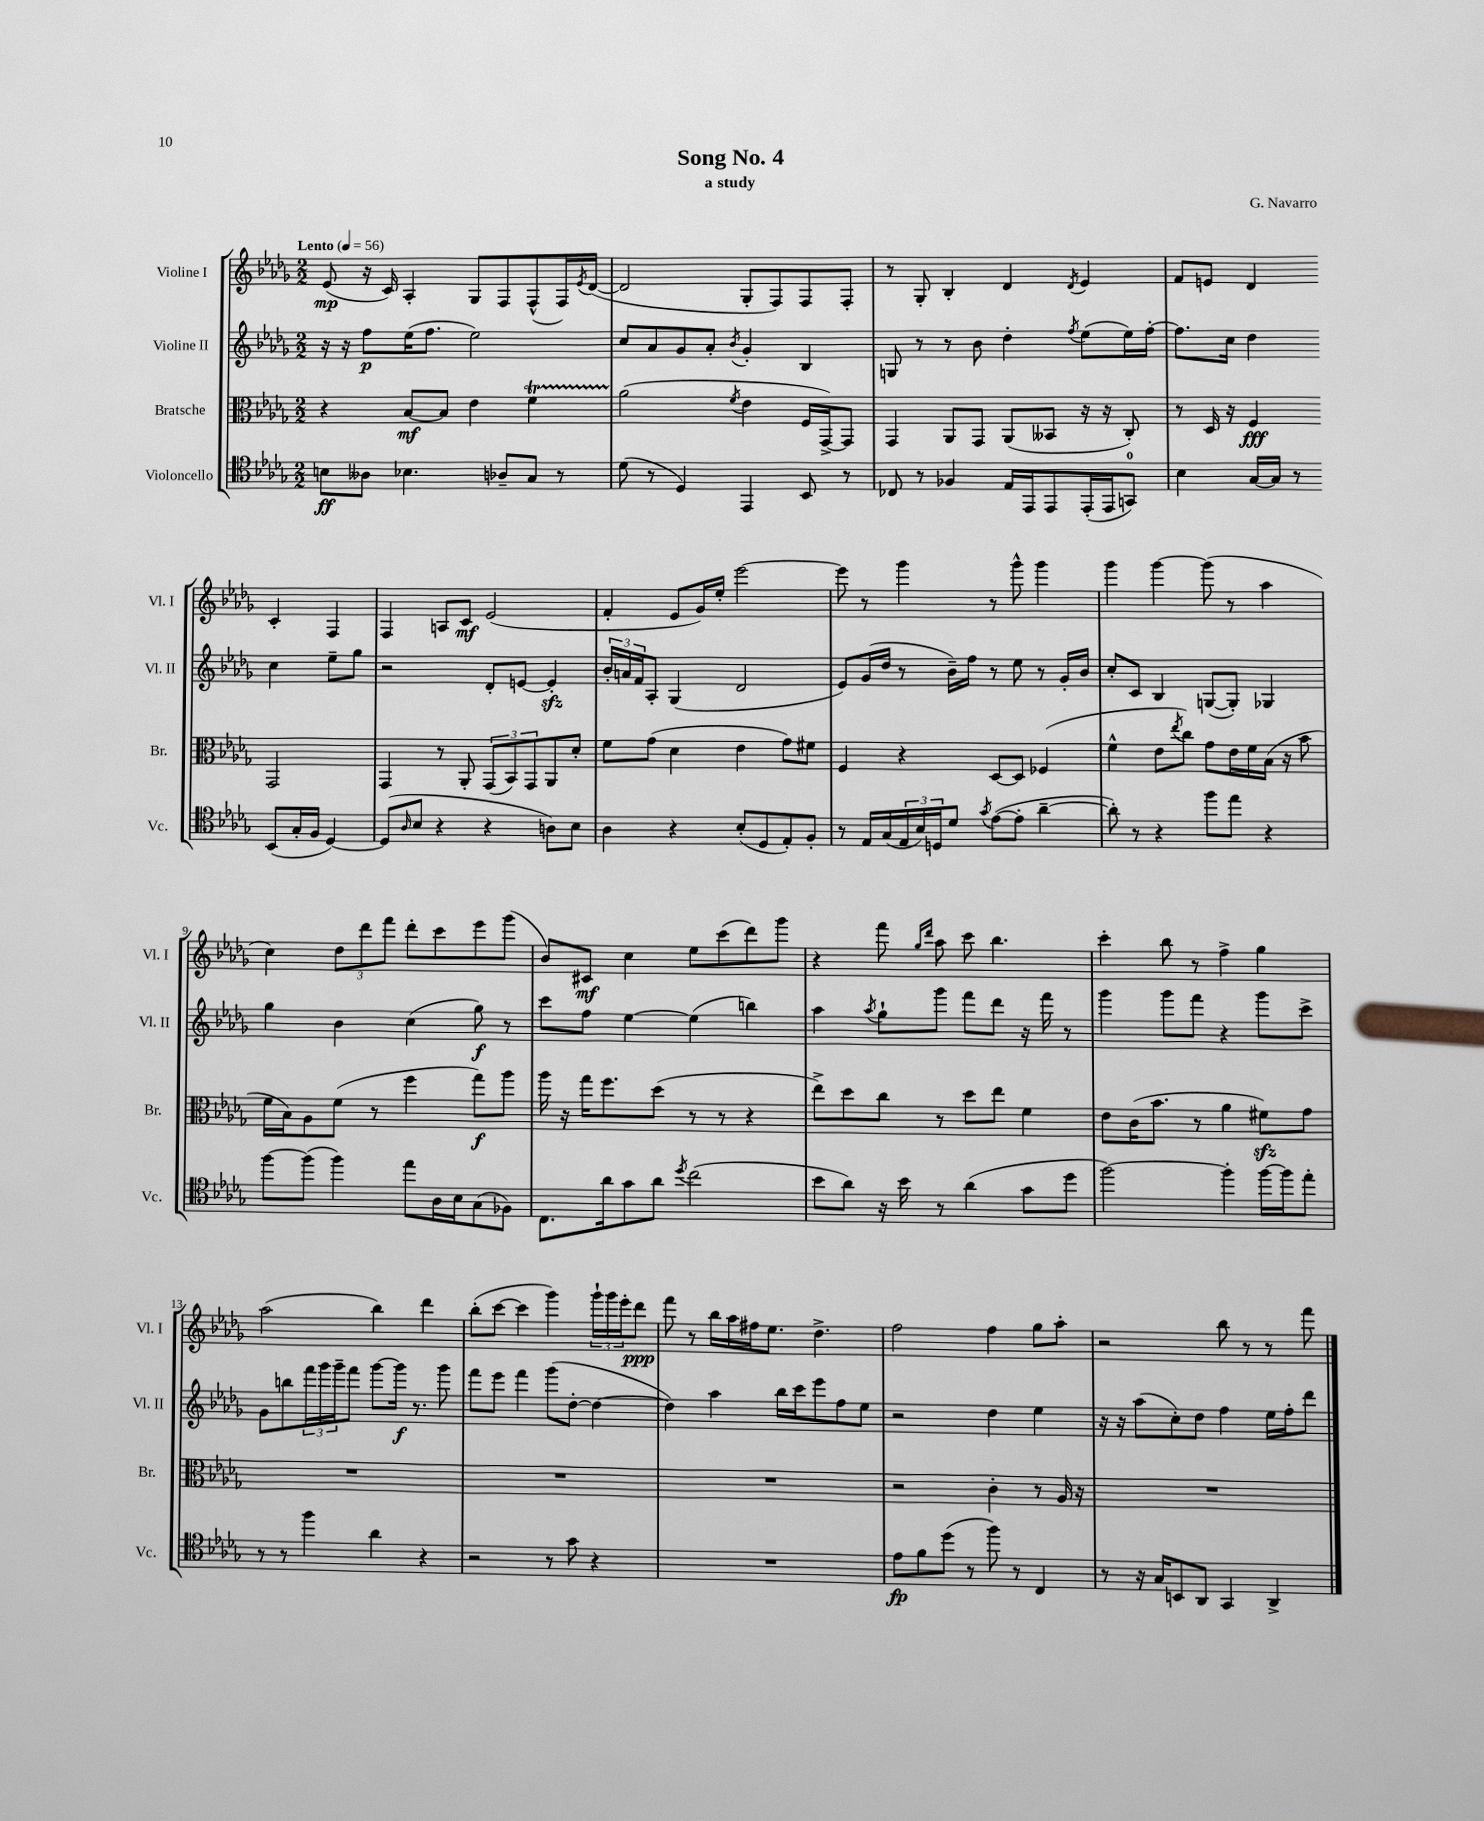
\header { title = "Song No. 4" composer = "G. Navarro" subtitle = "a study" }
<<
\new StaffGroup <<
\new Staff = "s0" \with { instrumentName = "Violine I" shortInstrumentName = "Vl. I" } {
    \clef treble \key des \major \numericTimeSignature \time 2/2 \tempo "Lento" 4 = 56
    ees'8\mp( r16 c'16) aes4-. ges8 f8 f8-^( f16) \acciaccatura { ees'8 } des'16~( |
    des'2 ges8-. f8) f8 f8-. |
    r8 ges8-. bes4-. des'4 \acciaccatura { des'8 } ees'4 |
    f'8 e'8 des'4 c'4-. f4 |
    f4 a8 c'8\mf ees'2( |
    f'4-. ees'8 ges'16) ees''16-. ees'''2~ |
    ees'''8 r8 ges'''4 r8 ges'''8-^ ges'''4 |
    ges'''4 ges'''4~ ges'''8( r8 aes''4 |
    c''4) \tuplet 3/2 { des''8 des'''8 f'''8 } des'''8-. c'''8 ees'''8 ges'''8( |
    bes'8) cis'8\mf c''4 ees''8 c'''8( des'''8) ges'''8 |
    r4 f'''8 \grace { ges''16 des'''16 } aes''8 c'''8 bes''4. |
    c'''4-. bes''8 r8 f''4-> ges''4 |
    aes''2( bes''4) des'''4 |
    bes''8-.( c'''8~ c'''4 ges'''4) \tuplet 3/2 { ges'''16-! ges'''16 ees'''16-. } des'''8\ppp |
    f'''8 r8 bes''16 aes''16 fis''16 ees''8. des''4.-> |
    f''2 f''4 ges''8 aes''8-. |
    r2 bes''8 r8 r8 f'''8 \bar "|." |
}
\new Staff = "s1" \with { instrumentName = "Violine II" shortInstrumentName = "Vl. II" } {
    \clef treble \key des \major \numericTimeSignature \time 2/2
    r16 r16 f''8\p ees''16( f''8. ees''2) |
    c''8 aes'8 ges'8 aes'8-. \acciaccatura { bes'8 } ges'4-. bes4 |
    g8 r8 r8 bes'8 des''4-. \acciaccatura { f''8 } ees''8( ees''16) f''16~-. |
    f''8. c''16 des''4 c''4 ees''8-- ges''8 |
    r2 des'8-. e'8~ e'4-.\sfz |
    \tuplet 3/2 { bes'16-. a'16 f'16 } aes8-. ges4( des'2 |
    ees'8) ges'16( des''16 r8 bes'16--) f''16 r8 ees''8 r8 ges'16-. bes'16 |
    c''8-. c'8 bes4 g8~( g8-.) ges4 |
    ges''4 bes'4 c''4( ges''8\f) r8 |
    c'''8 f''8 ees''4~ ees''4( b''4) |
    aes''4 \acciaccatura { aes''8 } ges''8-! ges'''8 f'''8 des'''8 r16 f'''16 r8 |
    ges'''4 ges'''8 f'''8 r4 ges'''8 c'''8-> |
    ges'8 b''8 \tuplet 3/2 { f'''16 ges'''16 ges'''16-- } f'''8 ges'''8~ ges'''16\f r8. ges'''8 |
    f'''8 ees'''8 f'''4 ges'''8( des''8~-. des''4~ |
    des''4) aes''4 bes''16 c'''16 ees'''8 f''8 ees''8 |
    r2 des''4 ees''4 |
    r16 r16 aes''8( c''8-.) des''8 f''4 ees''16 f''16-. des'''8 \bar "|." |
}
\new Staff = "s2" \with { instrumentName = "Bratsche" shortInstrumentName = "Br." } {
    \clef alto \key des \major \numericTimeSignature \time 2/2
    r4 bes8~\mf bes8 ees'4 f'4\startTrillSpan |
    aes'2\stopTrillSpan( \acciaccatura { f'8 } ees'4 f16 ges,16~->) ges,8 |
    ges,4 aes,8 ges,8 aes,8( beses,8 r16 r16 c8-.) |
    r8 des16 r16 f4\fff ges,2 |
    ges,4 r8 aes,8-. \tuplet 3/2 { ges,8( bes,8) ges,8 } aes,8 des'8-. |
    f'8 ges'8( des'4 ees'4 ges'8) fis'8 |
    f4 r4 des8~ des8 fes4( |
    f'4-^ ees'8 \acciaccatura { ees''8 } c''8) ges'8 ees'16 f'16 bes16( r16 bes'8 |
    f'16 bes16) aes8 f'8( r8 f''4 ges''8\f) aes''8 |
    aes''16 r16 ges''16 f''8. des''8( r8 r8 r4 |
    ees''8->) des''8 c''8 r8 des''8 ees''8 f'4 |
    ees'8 c'16( bes'8. r8 aes'4 fis'8\sfz) ges'8 |
    R1 |
    R1 |
    R1 |
    r2 c'4-. r8 aes16 r16 |
    R1 \bar "|." |
}
\new Staff = "s3" \with { instrumentName = "Violoncello" shortInstrumentName = "Vc." } {
    \clef tenor \key des \major \numericTimeSignature \time 2/2
    b8\ff aeses8 bes4. aes8-- ges8 r8 |
    des'8( r8 des4) ees,4 bes,8 r8 |
    ces8 r8 fes4 ees16 ees,16 ees,8 ees,16-.( ees,16 g,8-0) |
    bes4 ges16~ ges16 r8 bes,8( ges16-. f16 des4~) |
    des8( \grace { aes16 } bes8 r4 r4 a8) bes8 |
    aes4 r4 bes8-.( des8 ees8-.) f8-. |
    r8 ees16 ges16( \tuplet 3/2 { ees16 bes16) d16 } des'8 \acciaccatura { ges'8 } ees'8~( ees'8-. aes'4~-- |
    aes'8-.) r8 r4 f''8 ees''8 r4 |
    f''8~ f''8( f''4) ees''8 aes16 bes16 ges8( fes8) |
    c8. aes'16 ges'8 aes'8 \acciaccatura { des''8 } c''2( |
    bes'8 aes'8) r16 bes'16 r8 aes'4( ges'8 des''8 |
    f''2~) f''4-. f''16~ f''16 ees''8-. |
    r8 r8 f''4 aes'4 r4 |
    r2 r8 ges'8 r4 |
    R1 |
    ees'8\fp f'8 des''8( r8 f''8) r8 c4 |
    r8 r16 ges16 b,8 aes,8 ges,4 aes,4-> \bar "|." |
}
>>
>>
